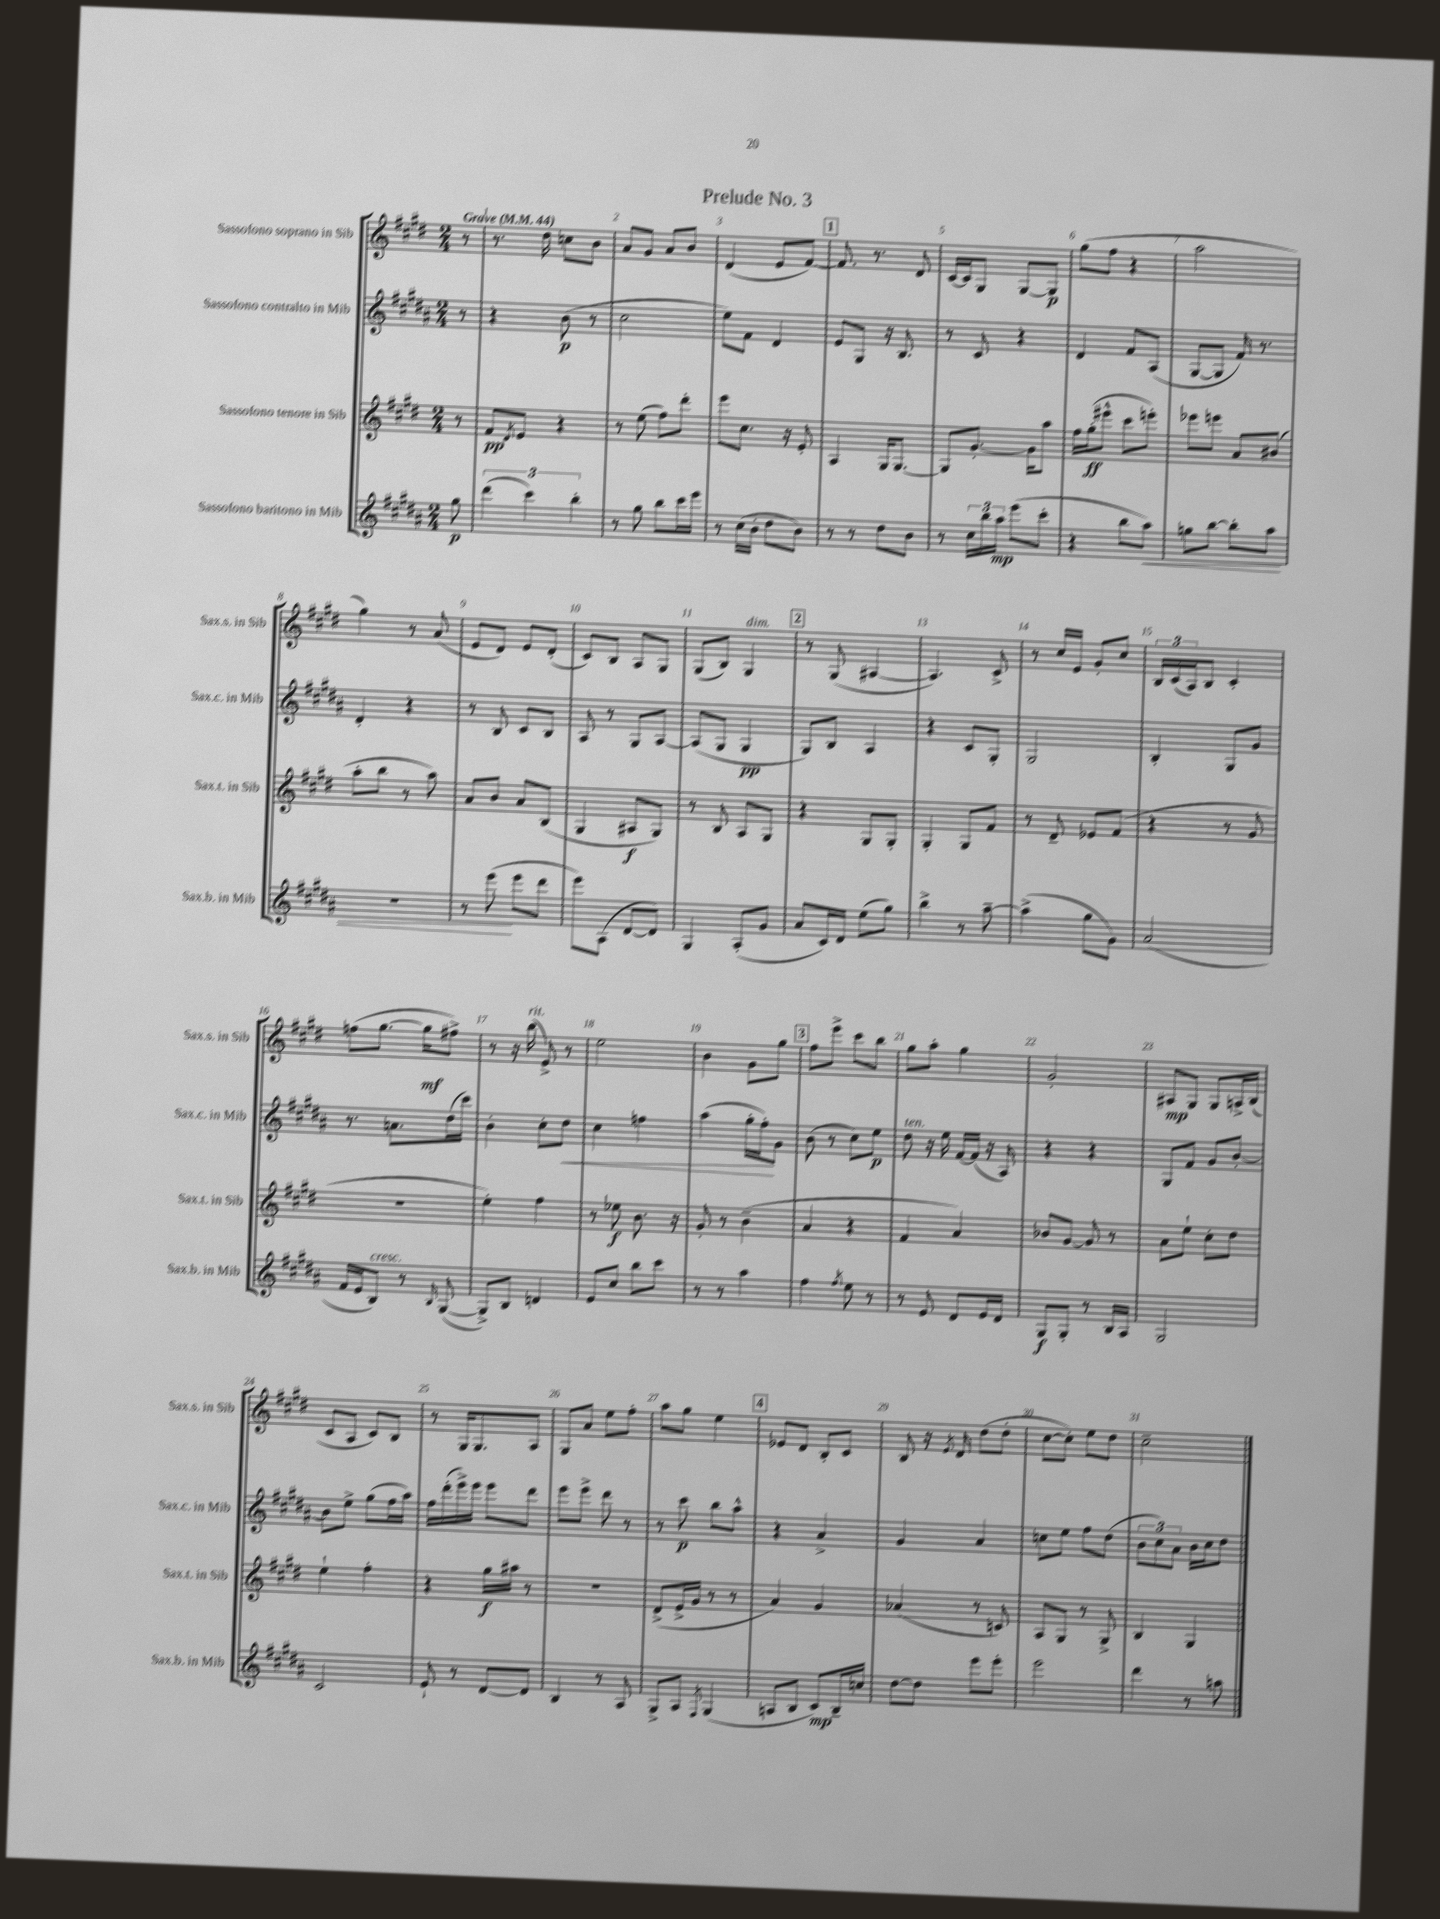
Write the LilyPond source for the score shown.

\header { title = "Prelude No. 3" }
<<
\new StaffGroup <<
\new Staff = "s0" \with { instrumentName = "Sassofono soprano in Sib" shortInstrumentName = "Sax.s. in Sib" } {
    \clef treble \key e \major \numericTimeSignature \time 2/4 \partial 8 \tempo "Grave" 4 = 44
    r8 |
    r8. dis''16 c''8 b'8 |
    a'8 gis'8 a'8 b'8 |
    dis'4( e'8 fis'8~) |
    \mark \markup { \box "1" } fis'8. r8. dis'8 |
    cis'16~ cis'16 gis8 gis8~ gis8\p |
    gis''8( fis''8 r4 |
    a''2 |
    gis''4) r8 a'8( |
    e'8 dis'8) e'8 dis'8-.( |
    cis'8) b8 a8 gis8 |
    gis8( b8) gis4^\markup { \italic "dim." } |
    \mark \markup { \box "2" } r8 gis8( ais4~ |
    ais4.) cis'8-> |
    r8 cis''16 e'16 gis'8-. cis''8 |
    \tuplet 3/2 { b16 cis'16( a16) } b8 cis'4-. |
    f''8( gis''8.~ gis''16\mf fis''8->) |
    r8 r16 b''16^\markup { \italic "rit." }( e'8->) r8 |
    e''2 |
    b'4 gis'8 gis''8 |
    \mark \markup { \box "3" } fis''8 e'''8-> cis'''8 b''8 |
    gis''8 a''8-. gis''4 |
    gis'2-. |
    ais8\mp gis8 gis8 a16-> b16( |
    cis'8 a8 cis'8) b8 |
    r8 gis16 gis8. a8 |
    gis8 a'8 e''8 fis''8-. |
    a''8 gis''8 e''4 |
    \mark \markup { \box "4" } ees'8 dis'8 b8-. cis'8 |
    b8 r16 \acciaccatura { e'8 } dis'16 dis''8( dis''8-. |
    cis''8~ cis''8-.) e''8 dis''8 |
    cis''2-- \bar "|." |
}
\new Staff = "s1" \with { instrumentName = "Sassofono contralto in Mib" shortInstrumentName = "Sax.c. in Mib" } {
    \clef treble \key b \major \numericTimeSignature \time 2/4 \partial 8
    r8 |
    r4 b'8\p( r8 |
    cis''2 |
    e''8) fis'8 dis'4 |
    \mark \markup { \box "1" } e'8 gis8 r16 b8. |
    r8 cis'8 r4 |
    dis'4 fis'8 ais8( |
    gis8~ gis8 fis'16) r8. |
    dis'4-. r4 |
    r8 b8 cis'8 b8 |
    ais8 r8 gis8 ais8~ |
    ais8( gis8 gis4\pp |
    \mark \markup { \box "2" } gis8) b8 ais4 |
    r4 cis'8 gis8-. |
    gis2 |
    b4-. gis8 gis'8 |
    r8. a'8. dis''16( cis'''16) |
    b'4-. cis''8-. dis''8\< |
    cis''4 f''4 |
    ais''4( gis''16-. fis''16-.\!) gis'8 |
    \mark \markup { \box "3" } b'8( r8 cis''8) e''8\p |
    dis''8^\markup { \italic "ten." } r16 e''16 fis'16~ fis'16( r16 ais16) |
    r4 r4 |
    gis8 fis'8 gis'8 b'8~-. |
    b'8 e''8-> gis''8( fis''16 ais''16) |
    fis''16 dis'''16-.( e'''16->) e'''16 e'''8 dis'''8 |
    e'''8 e'''8-> dis'''8 r8 |
    r8 cis'''8\p b''8 ais''8-^ |
    \mark \markup { \box "4" } r4 ais'4-> |
    gis'4 ais'4 |
    c''8 e''8 fis''8 dis''8( |
    \tuplet 3/2 { b'8 cis''8) ais'8 } b'16 cis''16 dis''8 \bar "|." |
}
\new Staff = "s2" \with { instrumentName = "Sassofono tenore in Sib" shortInstrumentName = "Sax.t. in Sib" } {
    \clef treble \key e \major \numericTimeSignature \time 2/4 \partial 8
    r8 |
    fis'8\pp \acciaccatura { dis'8 } e'8 r4 |
    r8 e''8( fis''8) dis'''8-. |
    e'''8 cis''8. r16 e'8-. |
    \mark \markup { \box "1" } a4 gis16 gis8.~ |
    gis8 gis'8.~-. gis'16 a''8 |
    fis''16 gis''16-.\ff( eis'''8-^ cis'''8 e'''8-.) |
    ees'''8 e'''8 a'8 bis'8( |
    a''8-. b''8 r8 a''8) |
    a'8 b'8 a'8 b8( |
    gis4 ais8\f gis8) |
    r8 b8 a8 gis8 |
    \mark \markup { \box "2" } r4 gis8 gis8-. |
    gis4-. gis8 fis'8 |
    r8 dis'8-- ees'8 fis'8( |
    r4 r8 gis'8 |
    R2 |
    e''4-.) fis''4 |
    r8 ees''8\f b'8. r16 |
    gis'8-. r8 b'4--( |
    \mark \markup { \box "3" } a'4 r4 |
    fis'4 a'4) |
    bes'8 gis'8~ gis'8 r8 |
    a'8 e''8-! cis''8-. dis''8 |
    e''4-! fis''4-. |
    r4 gis''16\f ais''16 r8 |
    R2 |
    dis'8->( e'16-> gis'16 r8 r8 |
    \mark \markup { \box "4" } a'4) gis'4 |
    aes'4( r8 c'8) |
    a8 gis8 r8 gis8-> |
    b4 gis4 \bar "|." |
}
\new Staff = "s3" \with { instrumentName = "Sassofono baritono in Mib" shortInstrumentName = "Sax.b. in Mib" } {
    \clef treble \key b \major \numericTimeSignature \time 2/4 \partial 8
    gis''8\p |
    \tuplet 3/2 { dis'''4( cis'''4) b''4-. } |
    r8 gis''8 b''8 cis'''16 e'''16 |
    r8 cis''16( b'16-. dis''8 b'8) |
    \mark \markup { \box "1" } r8 r8 dis''8 b'8 |
    r8 \tuplet 3/2 { cis''16 b''16 ais''16\mp } e'''8( cis'''8-. |
    r4 b''8 ais''8\<) |
    g''8 b''8~ b''8-. ais''8 |
    R2 |
    r8 e'''8\!( e'''8 dis'''8 |
    e'''8) ais8( dis'8~ dis'8) |
    gis4 ais8-.( gis'8 |
    \mark \markup { \box "2" } ais'8 cis'16) dis'16 e''8( gis''8) |
    b''4-> r8 ais''8~-- |
    ais''4->( gis''8 gis'8) |
    ais'2( |
    fis'16 e'16 b8^\markup { \italic "cresc." }) r8 \grace { b16 } gis8~( |
    gis8->) b8 d'4 |
    e'8 cis''8 b''8 cis'''8 |
    r8 r8 ais''4 |
    \mark \markup { \box "3" } fis''4 \acciaccatura { fis''8 } e''8 r8 |
    r8 e'8 dis'8 e'16 dis'16 |
    gis8\f gis8-. r8 b16 ais16 |
    gis2 |
    cis'2 |
    e'8-! r8 dis'8~ dis'8 |
    b4 r8 ais8 |
    gis8-> ais8 \acciaccatura { fis8 } gis4( |
    \mark \markup { \box "4" } a8 b8 cis'8\mp) b16-- c''16 |
    dis''8~ dis''8 e'''8 e'''8-. |
    e'''2 |
    dis'''4 r8 a''8 \bar "|." |
}
>>
>>
\layout { \context { \Score \override BarNumber.break-visibility = ##(#f #t #t) barNumberVisibility = #all-bar-numbers-visible } }
